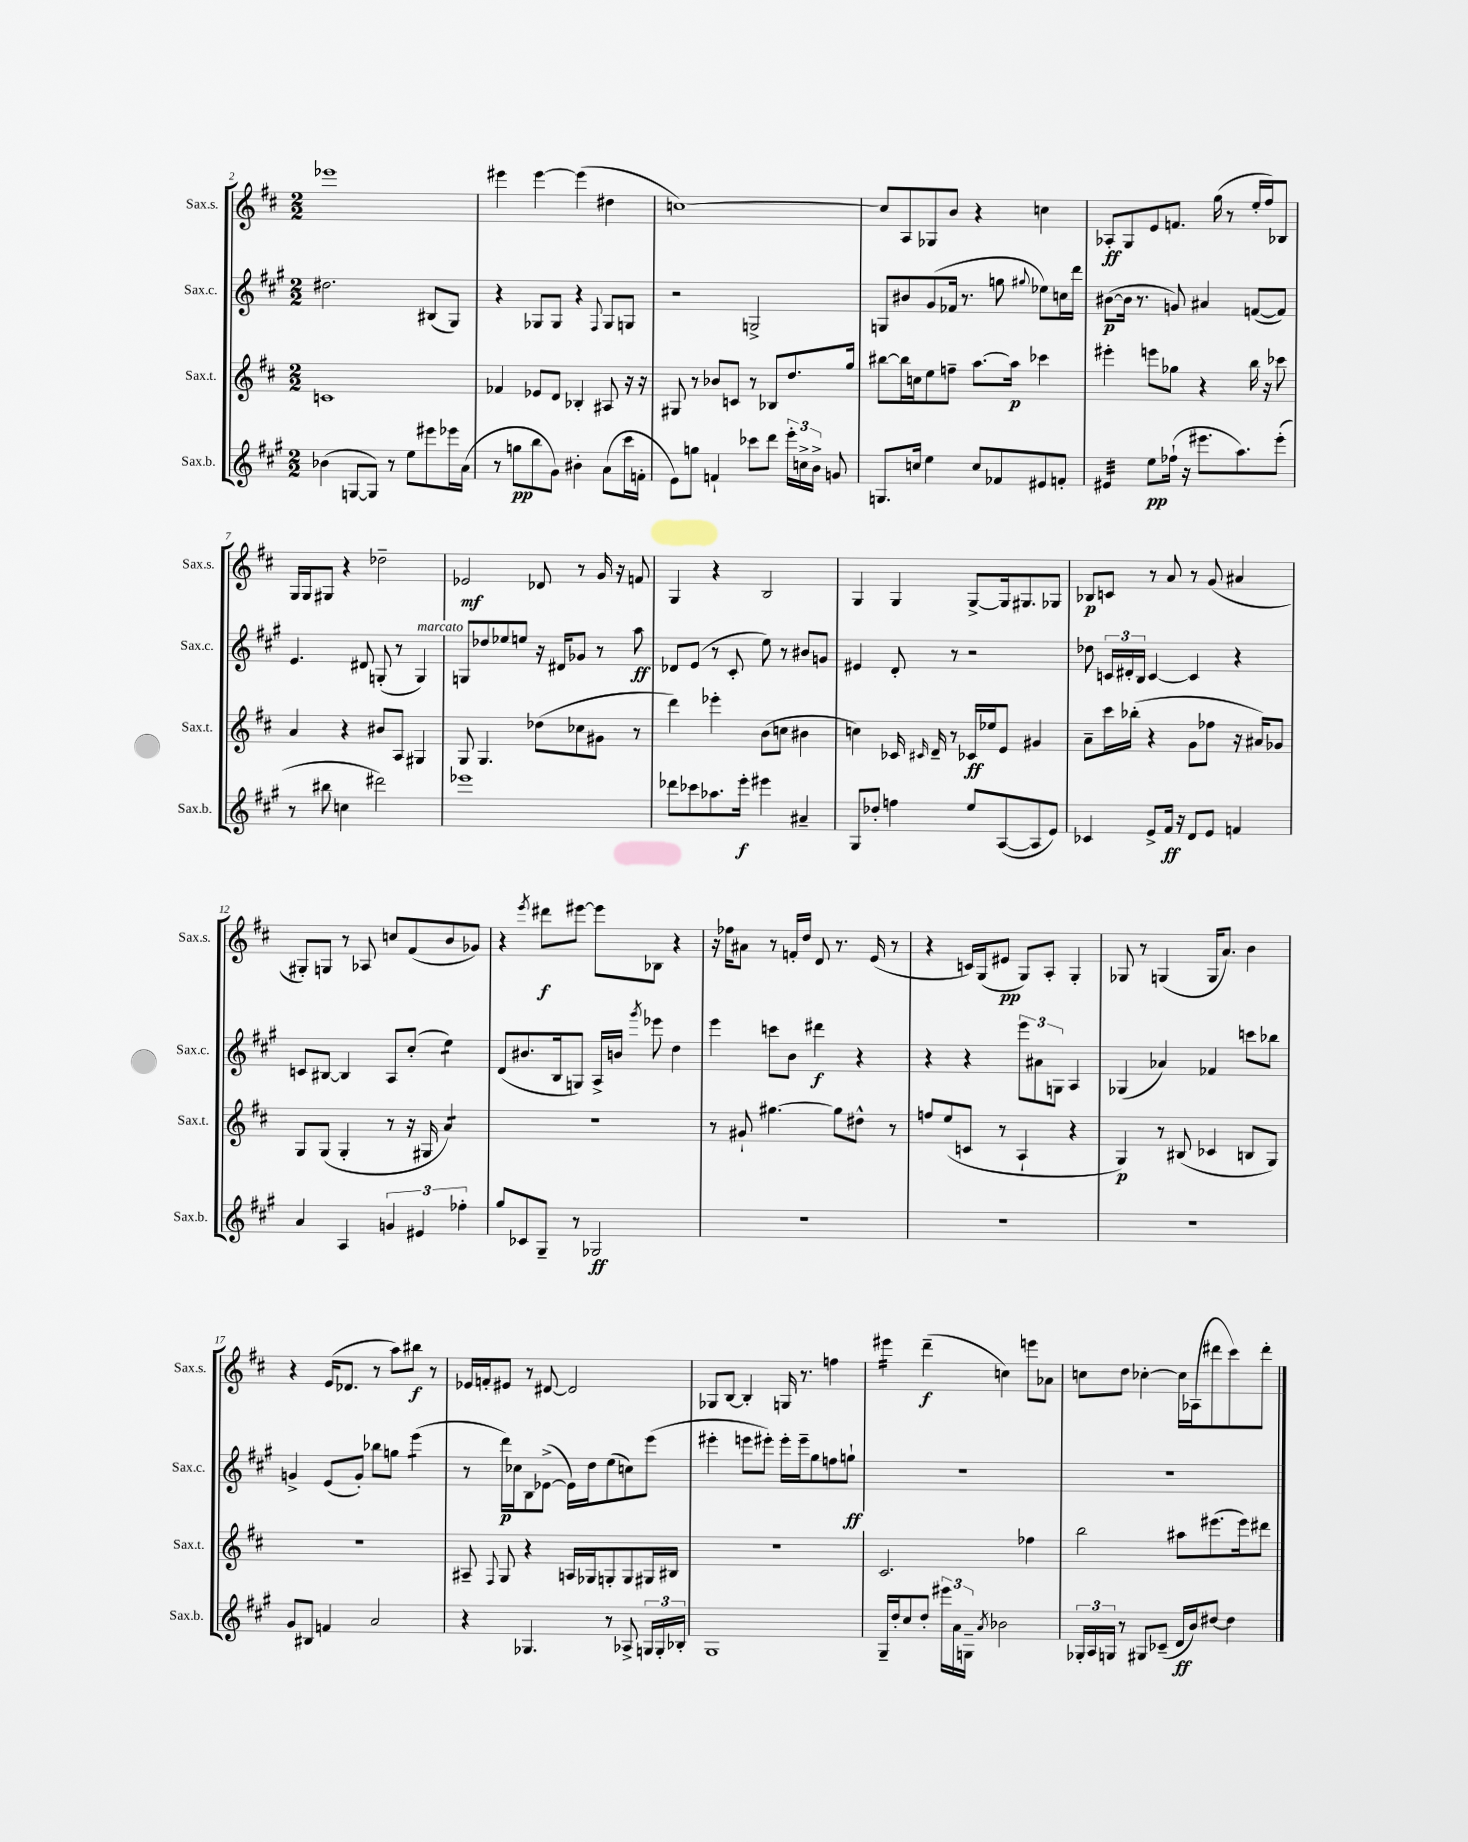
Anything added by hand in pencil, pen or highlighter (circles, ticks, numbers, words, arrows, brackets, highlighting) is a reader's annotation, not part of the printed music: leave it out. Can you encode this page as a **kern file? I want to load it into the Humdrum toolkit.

**kern	**kern	**kern	**kern
*staff4	*staff3	*staff2	*staff1
*clefG2	*clefG2	*clefG2	*clefG2
*k[f#c#g#]	*k[f#c#]	*k[f#c#g#]	*k[f#c#]
*M2/2	*M2/2	*M2/2	*M2/2
(4b-\	1c	2.dd#\	1eee-
[8G/L	.	.	.
8G/]J)	.	.	.
8r	.	.	.
8ee\L	.	.	.
8eee#\	.	(8B#/L	.
16eee-\L	.	8G#/J)	.
(16a\JJ	.	.	.
=	=	=	=
8r	4f-/	4r	4eee#\
8gg\L	.	.	.
8bb\	8e-/L	8G-/L	[4eee#\
8g#\J)	8d/J	8G-/J	.
4b#'\	4B-'/	4r	(4eee#\]
.	.	8qqF#/	.
(8a\L	8A#/	8G-/L	4dd#\
16ccc#\L	16r	8G/J	.
16f'\JJ	16r	.	.
=	=	=	=
8e\L)	8G#/	2r	[1cc)
8gg\J	8r	.	.
4f`/	8b-/L	.	.
.	8c/J	.	.
8ccc-\L	8r	2G^/	.
8ddd\J	8B-/L	.	.
24eee'\LL	8.dd/	.	.
24cc^\	.	.	.
24b^\JJ	.	.	.
8g/	.	.	.
.	16gg/Jk	.	.
=	=	=	=
8.G/L	[8bb#\L	8G/L	8cc/]L
.	16bb#\]L	8b#/	8A/
16cc/Jk	16cc\J	.	.
4ee\	8ee\	(8g#/	8G-/
.	8ff~\J	16f-/Jk	8b/J
.	.	8.r	.
8cc/L	[8.aa\L	.	4r
8f-/	.	8gg\	.
.	16aa\]Jk	.	.
.	.	8qqgg#/	.
8e#/	4ccc-\	8ee-\L)	4cc\
8f'/J	.	16cc\L	.
.	.	16ddd\JJ	.
=	=	=	=
4e#/	4eee#'\	([8b#\L	8A-'/L
.	.	16b#\]Jk	8G/
.	.	8.r	.
8ee\L	8eee\L	.	8e/
(16ff-`\Jk	8gg-\J	8g/)	8.f/J
16r	.	.	.
8.eee#\L	4r	4a#/	.
.	.	.	(16gg\
.	.	.	8r
8.aa\)	.	.	.
.	16bb\	([8f/L	16ee'/LL
.	16r	.	16ff#/J)
(8eee#'\J	8ccc-\	8f/]J)	8B-/J
=	=	=	=
8r	4a/	4.e/	16G/LL
.	.	.	16G/J
8bb#\	.	.	8G#/J
4cc\	4r	.	4r
.	.	8d#/	.
2ddd#\)	8b#/L	(8G'/	2dd-~\
.	8A/J	8r	.
.	4G#/	4G/)	.
=	=	=	=
1eee-	8G/	8G/L	2e-/
.	4.G/	8dd-/	.
.	.	8ee-/	.
.	.	8ee/J	.
.	(8dd-\L	16r	8d-/
.	.	16d#/LK	.
.	8cc-\	8g-/J	8r
.	8g#\J	8r	16g/
.	.	.	16r
.	8r	8aa\	8f/
=	=	=	=
8ddd-\L	4ddd\)	8d-/L	4G/
8ccc-\	.	(8e/J	.
8.aa-\	4eee-'\	8r	4r
.	.	8c#'/	.
16eee'\Jk	.	.	.
4eee#\	(8b\L	8ee\)	2B/
.	8cc\J	8r	.
4a#~/	4b#\	8b#/L	.
.	.	8g/J	.
=	=	=	=
8G#/L	4cc\)	4e#/	4G/
8dd-'/J	.	.	.
4ff\	16c-/	8d'/	4G/
.	16qqc#/	.	.
.	16d~/	.	.
.	8r	8r	.
8ee/L	16c-/LL	2r	[8G^/L
.	16ee-/J	.	.
([8A/	8e/J	.	16G/]k
.	.	.	8.G#/
8A/]	4g#/	.	.
8e/J)	.	.	8G-/J
=	=	=	=
4c-/	8a~\L	8dd-\	8B-/L
.	16ccc#\L	24c/LL	8c/J
.	.	24d#'/	.
.	(16bb-'\JJ	.	.
.	.	24B/JJ	.
8e^/L	4r	[4c/	8r
16f#/Jk	.	.	8a/
16r	.	.	.
8d/L	8g\L	4c/]	8r
8e/J	8ff-\J	.	(8g/
4f/	16r	4r	4a#/
.	16a#/LK)	.	.
.	8g-/J	.	.
=	=	=	=
4a/	8G/L	8c/L	8G#'/L)
.	(8G/J	[8B#/J	8G/J
4A/	4G'/	4B#/]	8r
.	.	.	8A-/
6g/	8r	8A/L	8cc/L
.	16r	(8cc#'/J	(8f#/
6e#/	.	.	.
.	16G#/	.	.
.	4a/)	4ee\)	8b/
6ff-'\	.	.	.
.	.	.	8g-/J)
=	=	=	=
8gg#/L	1r	(8d/L	4r
8c-/	.	8.b#/	.
.	.	.	8qeee/
8G#~/J	.	.	8ddd#\L
.	.	16B/k	.
8r	.	8G/J)	[8eee#\J
2G-/	.	16A^/LL	8eee#\]L
.	.	16b/JJ	.
.	.	8qggg#/	.
.	.	8eee-\	8B-\J
.	.	4dd\	4r
=	=	=	=
1r	8r	4eee\	16r
.	.	.	16ff-\LK
.	8g#`/	.	8a#\J
.	[4.gg#\	8ccc\L	8r
.	.	8b\J	16f'/LL
.	.	.	16dd/JJ
.	.	4ddd#\	8d/
.	8gg#\]L	.	8.r
.	8dd#^^\J	4r	.
.	.	.	(16e/
.	8r	.	8r
=	=	=	=
1r	8ff/L	4r	4r
.	(8ee/	.	.
.	8c/J	4r	16c/LL)
.	.	.	(16G/J
.	8r	.	8e#/J
.	4A`/	12eee\L	8G/L)
.	.	12a#\	.
.	.	.	8A'/J
.	.	12G\J	.
.	4r	4A/	4G'/
=	=	=	=
1r	4G/)	(4G-/	8G-/
.	.	.	8r
.	8r	4a-/)	(4G/
.	(8B#/	.	.
.	4c-/	4f-/	16G/LK
.	.	.	8.a/J)
.	8B/L	8ccc\L	4b\
.	8G/J)	8bb-\J	.
=	=	=	=
8g#/L	1r	4g^/	4r
8B#/J	.	.	.
4f/	.	(8e/L	(16e/LK
.	.	.	8.d-/J
.	.	8g'/J)	.
2a/	.	8bb-\L	8r
.	.	8gg\J	8aa\L)
.	.	(4eee\	8bb#\J
.	.	.	8r
=	=	=	=
4r	8A#~/	8r	16e-/LL
.	.	.	16f'/J
.	8qqF#/	.	.
.	8G/	16ddd\LL)	8e#/J
.	.	16cc-\J	.
4.G-/	4r	8B\	8r
.	.	([8e-^\J	[8d#/
.	16A/LL	16e-\]LL)	2d#/]
.	16G-/J	16dd\J	.
8r	8G'/	(8ee\	.
8A-^/	8G/	8cc\)	.
24G/LL	16G#/L	(8eee\J	.
24G'/	.	.	.
.	16B#/JJ	.	.
24B-'/JJ	.	.	.
=	=	=	=
1G#	1r	4eee#'\	8G-/L
.	.	.	[8B/J
.	.	8eee\L	4B'/]
.	.	8eee#'\J)	.
.	.	16eee#'\LL	16G/
.	.	16eee#~\J	8.r
.	.	8gg#\	.
.	.	8ff\	4ff\
.	.	8gg`\J	.
=	=	=	=
16G#~/LL	2.c#/	1r	4eee#\
16dd'/J	.	.	.
8cc#/	.	.	.
8dd'/J	.	.	(4ddd~\
24eee#\LL	.	.	.
24a\	.	.	.
24G~\JJ	.	.	.
8qa/	.	.	.
2b-\	.	.	4cc\)
.	4ff-\	.	8eee\L
.	.	.	8a-\J
=	=	=	=
24G-'/LL	2bb\	1r	8cc\L
24A/	.	.	.
24G/JJ	.	.	.
8r	.	.	8dd\J
8G#/L	.	.	[4cc-'\
(8c-~/J	.	.	.
16d/LL	8aa#\L	.	16cc-\]LL
16b/J)	.	.	(16A-\J
[8dd#/J	(8.eee#\	.	8ddd#\
4dd#\]	.	.	8ccc#\)
.	16eee#\k)	.	.
.	8ddd#\J	.	8ddd#'\J
==	==	==	==
*-	*-	*-	*-
